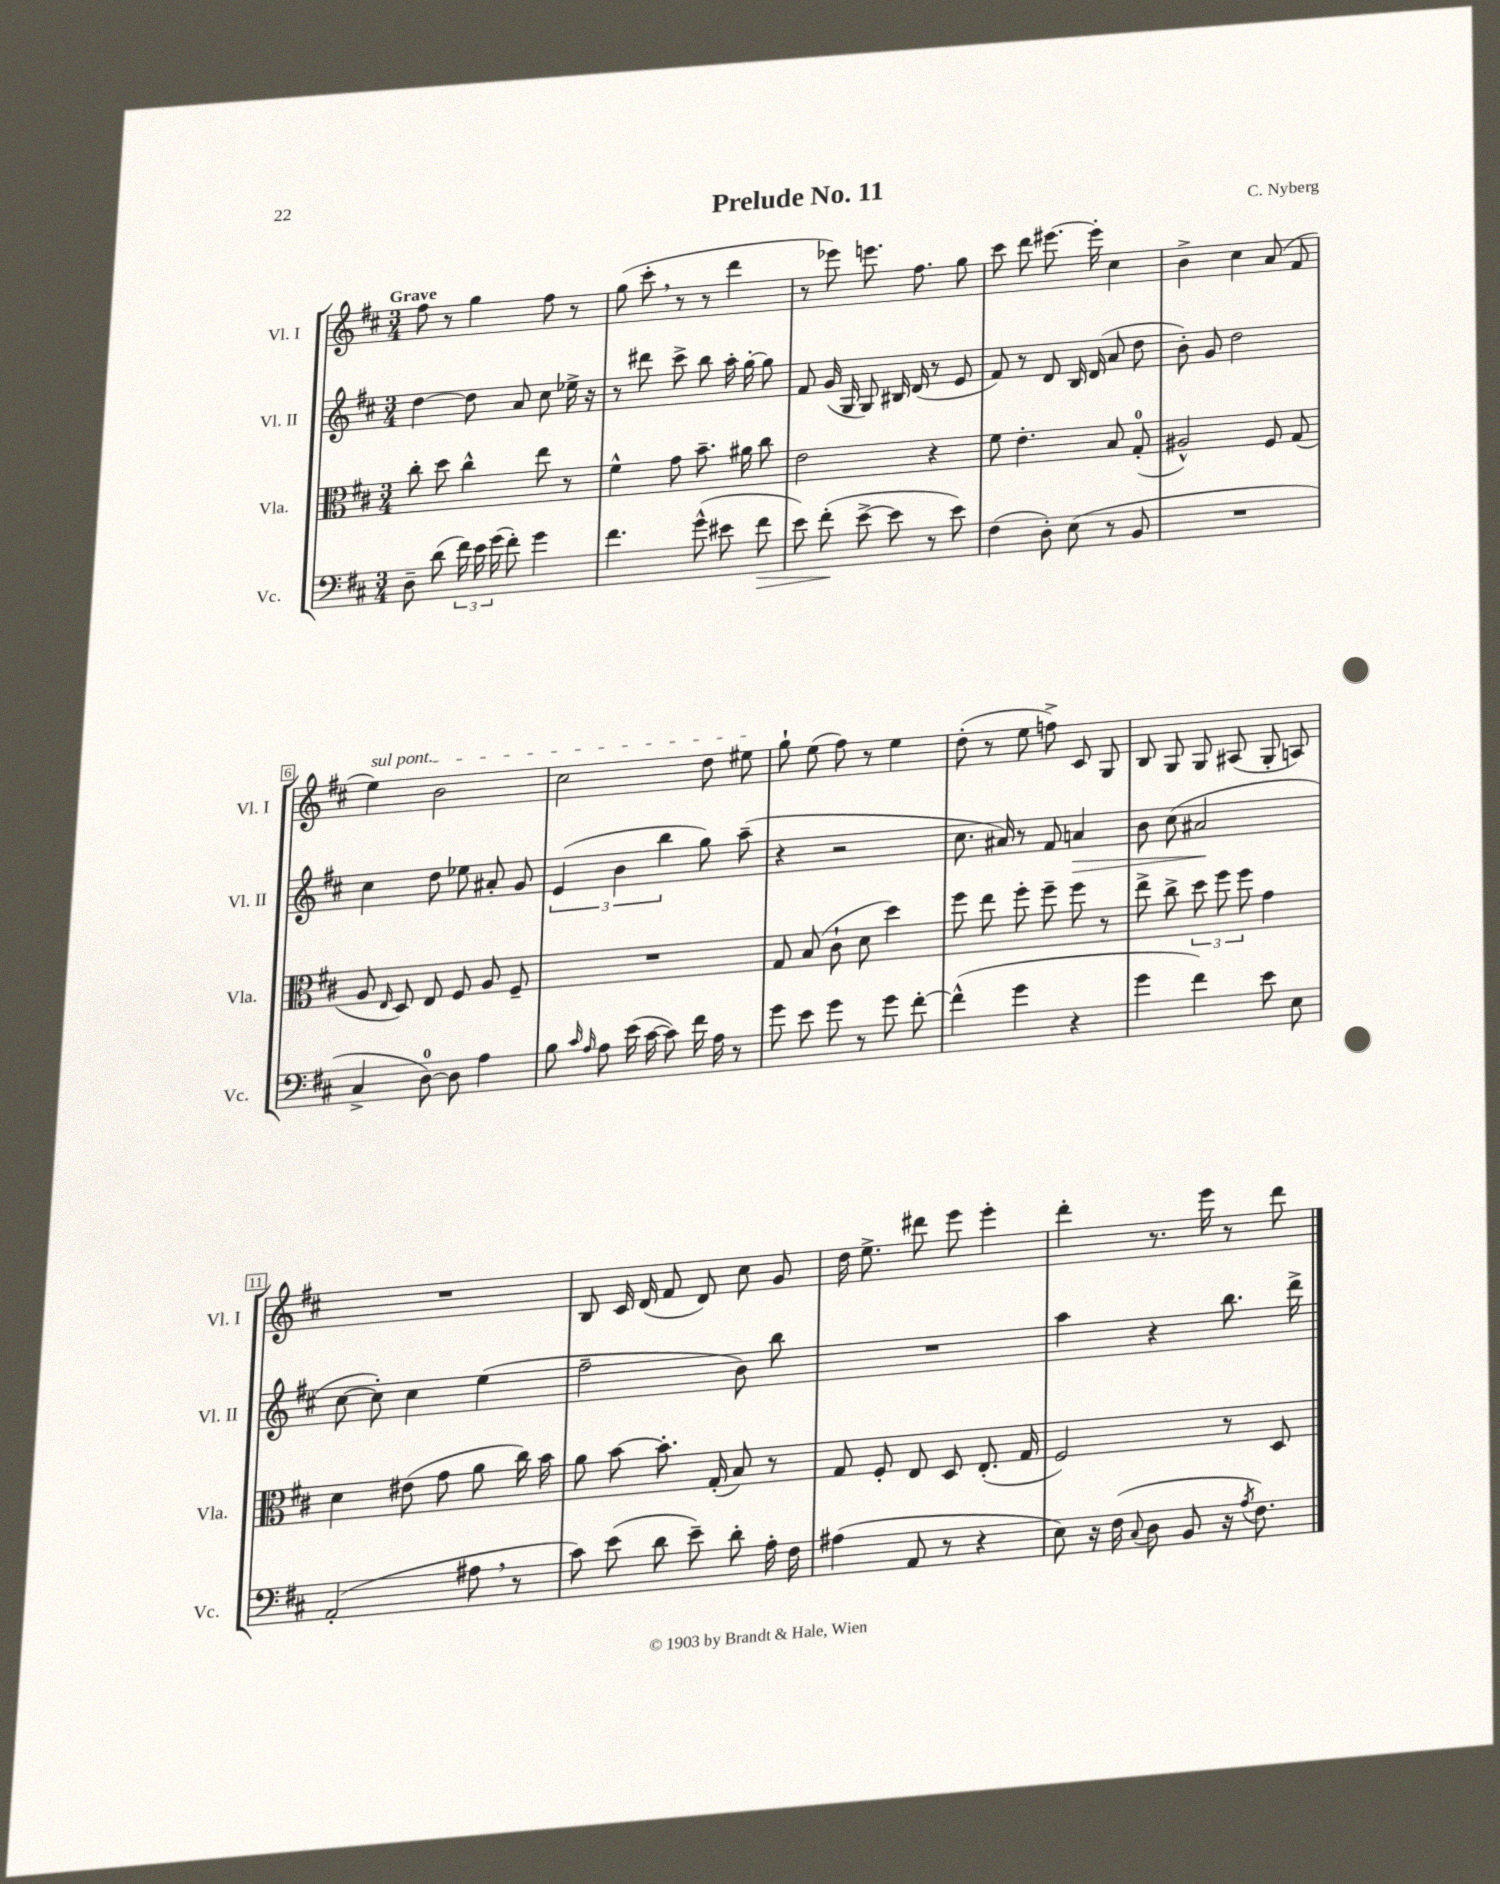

**kern	**kern	**kern	**kern
*staff4	*staff3	*staff2	*staff1
*clefF4	*clefC3	*clefG2	*clefG2
*k[f#c#]	*k[f#c#]	*k[f#c#]	*k[f#c#]
*M3/4	*M3/4	*M3/4	*M3/4
8D~\	8cc#'\	[4dd\	8ff#\
(8d\	8dd\	.	8r
24f#\)	4cc#^^\	8dd\]	4gg\
24e\	.	.	.
(24g\	.	.	.
8f#'\)	.	8a/	.
4g\	8ee\	8cc#\	8ff#\
.	8r	16ee-^\	8r
.	.	16r	.
=	=	=	=
4.f#\	4f#^^\	8r	(8gg\
.	.	8ddd#\	8ccc#'\
.	8g\	8ccc#^\	8r
(8g^^\	8.b~\	8bb\	8r
8e#\	.	16aa'\	4ddd\
.	16a#\	[16gg'\	.
8f#\	8cc#\	8gg\]	.
=	=	=	=
8e\)	2e\	8f#/	8r
(8f#'\	.	(16g/	8eee-\)
.	.	16G/	.
[8e^\	.	8G/)	8.eee\
8e\]	.	16B#/	.
.	.	(16d/	8.ff#\
8r	4r	8r	.
8e\)	.	8e/	8gg\
=	=	=	=
(4F#\	8f#\	8f#/)	8ccc#\
.	4.e'\	8r	8ddd\
8D'\)	.	8d/	[8.eee#\
(8E\	.	16B/	.
.	.	(16d/	16eee#'\]
8r	8B/	8a/	4cc#\
8BB/	(8G'/	8dd\	.
=	=	=	=
2.r	2A#^^/)	8b'\)	4b^\
.	.	8g/	.
.	.	2dd\	4cc#\
.	8F#/	.	(8a/
.	(8G/	.	8f#/
=	=	=	=
4C#^/	8A/	4cc#\	4ee\)
.	16qqE/	.	.
.	8D/)	.	.
[8D\)	8E/	8dd\	2b\
8D\]	8F#/	8ee-\	.
4A\	8A/	8a#'/	.
.	8F#~/	8g/	.
=	=	=	=
8B\	2.r	(6e/	2cc#\
16qqc#/	.	.	.
16qqA/	.	.	.
8A\	.	.	.
.	.	6b\	.
(16e\	.	.	.
[16c#\	.	.	.
.	.	6bb\	.
8c#\])	.	.	.
16f#\	.	8gg\)	8dd\
16A\	.	.	.
8r	.	(8aa~\	8ee#\
=	=	=	=
8g\	8G/	4r	8gg`\
8e\	(8B/	.	(8ee\
8g\	8c#`\	2r	8ff#\)
8r	8d\	.	8r
8g\	4dd\)	.	4ee\
[8f#'\	.	.	.
=	=	=	=
(4f#^^\]	8ff#\	8.cc#\	(8dd'\
.	8ee\	.	8r
.	.	16a#/)	.
4g\	8ff#'\	8r	8ee\
.	8ff#~\	8f#/	8ff^\)
4r	8ff#\	4a/	8c#/
.	8r	.	8G/
=	=	=	=
4g\	8ee^\	8b\	8B/
.	8cc#^\	(8cc#\	8G/
4f#\)	12dd\	2a#/	8G/
.	12ff#\	.	.
.	.	.	(8A#/
.	12ff#\	.	.
8e\	4g\	.	8G'/
8E\	.	.	8A/)
=	=	=	=
(2AA'/	4d\	[8cc#\	2.r
.	.	8cc#'\])	.
.	(8e#\	4cc#\	.
.	8g\	.	.
8A#\	8a\	(4ee\	.
8r	16cc#\)	.	.
.	16b\	.	.
=	=	=	=
8c#\)	8a\	2ff#~\	8B/
(8e\	[8b\	.	16c#/
.	.	.	(16d/
8d\	8.b'\]	.	8f#/
8e~\)	.	.	8d/)
.	(16G'/	.	.
8d'\	8B/)	8b\)	8cc#\
16A'\	8r	8bb\	8g/
16F#\	.	.	.
=	=	=	=
(4A#\	8G/	2.r	16dd\
.	.	.	8.ee^\
.	8F#'/	.	.
8AA/	8E/	.	8ddd#\
8r	8D/	.	8eee\
4r	(8.E'/	.	4eee'\
.	16G/	.	.
=	=	=	=
8E\)	2F#/)	4aa\	4ddd'\
16r	.	.	.
(16F#\	.	.	.
8qqC#/	.	.	.
8D\	.	4r	8.r
8BB/	.	.	.
.	.	.	16eee\
16r	8r	8.bb\	8r
8qA/	.	.	.
8.F#\)	.	.	.
.	8D/	.	8ddd\
.	.	16ddd^\	.
==	==	==	==
*-	*-	*-	*-
